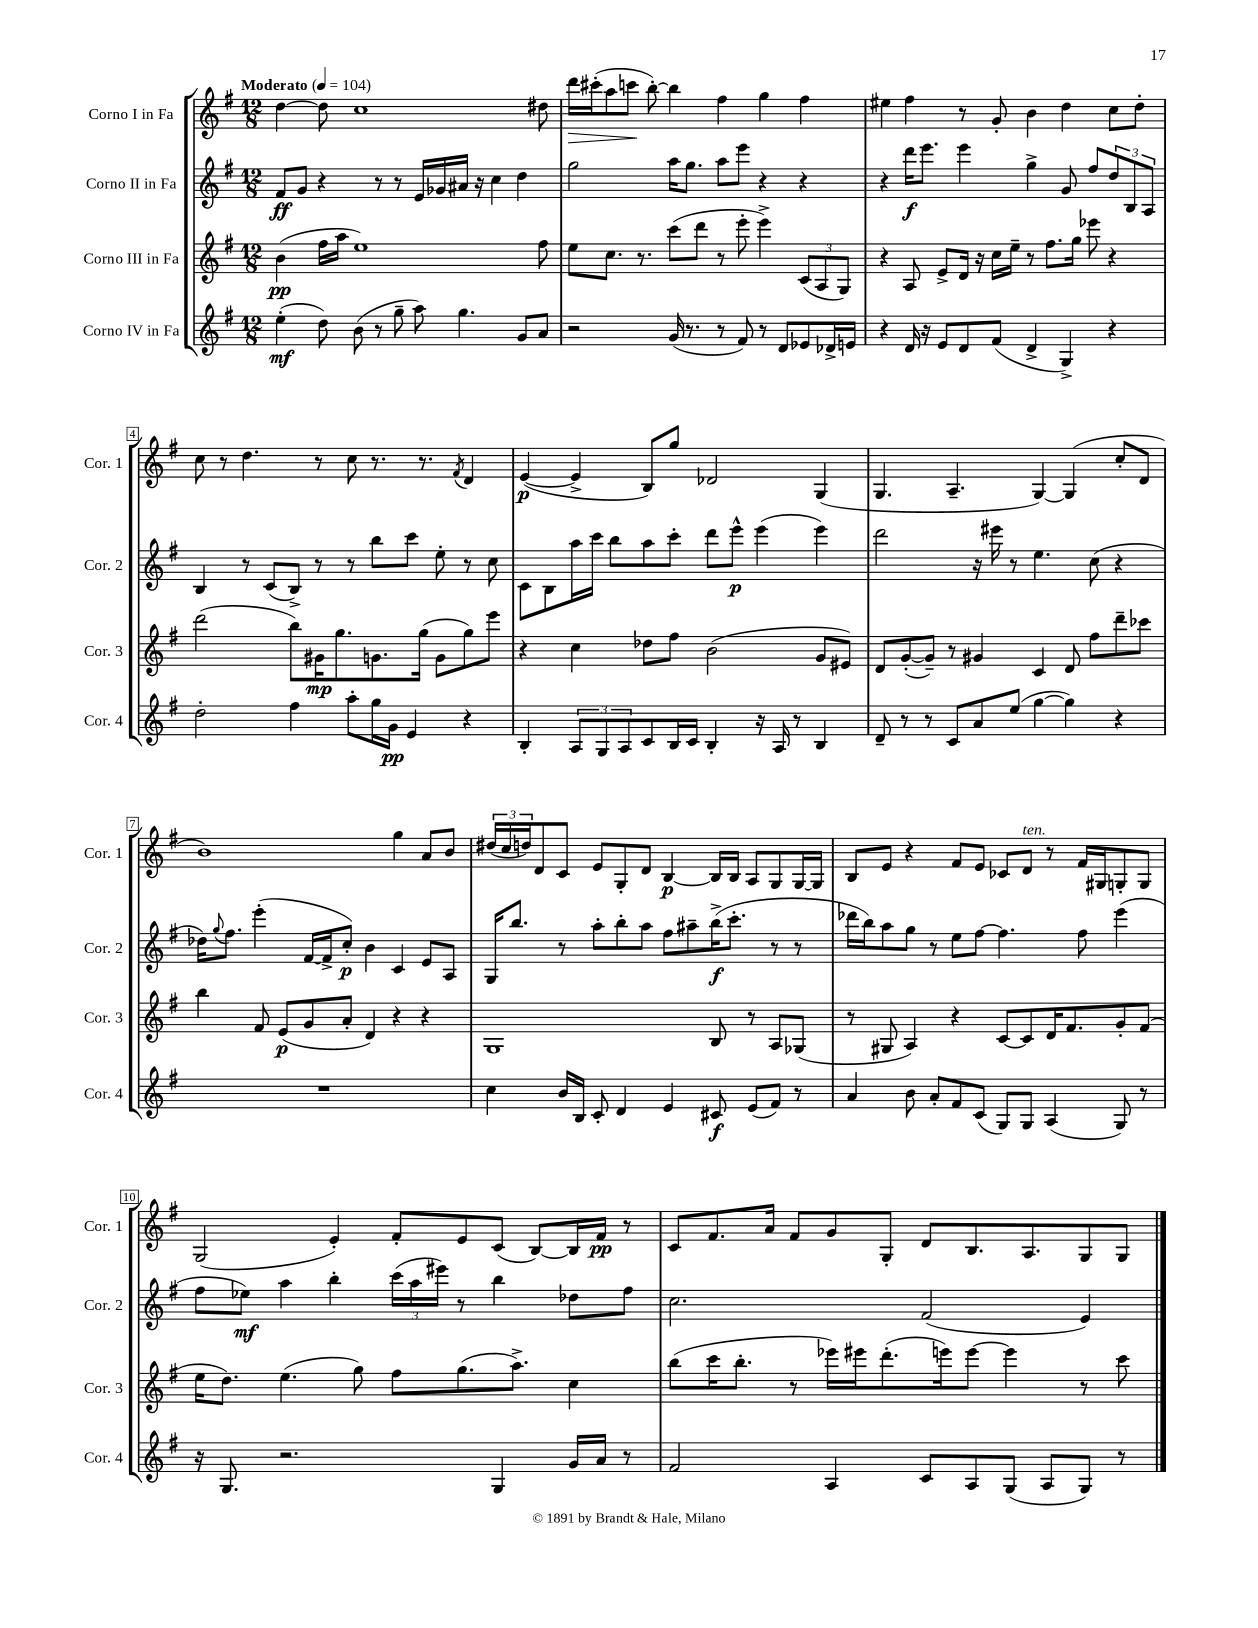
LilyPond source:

<<
\new StaffGroup <<
\new Staff = "s0" \with { instrumentName = "Corno I in Fa" shortInstrumentName = "Cor. 1" } {
    \clef treble \key g \major \numericTimeSignature \time 12/8 \tempo "Moderato" 4 = 104
    d''4~ d''8 c''1 dis''8 |
    d'''16\> cis'''16-.( a''8 c'''8\! b''8~-.) b''4 fis''4 g''4 fis''4 |
    eis''4 fis''4 r8 g'8-. b'4 d''4 c''8 d''8-. |
    c''8 r8 d''4. r8 c''8 r8. r8. \acciaccatura { fis'8 } d'4 |
    e'4~\p( e'4-> b8) g''8 des'2 g4( |
    g4. a4.-- g4~) g4( c''8-. d'8 |
    b'1) g''4 a'8 b'8 |
    \tuplet 3/2 { dis''16( c''16 d''16) } d'8 c'8 e'8 g8-. d'8 b4~\p b16 b16 a8 g8 g16~ g16 |
    b8 e'8 r4 fis'8 e'8 ces'8 d'8^\markup { \italic "ten." } r8 fis'16 gis16 g8-. g8 |
    g2( e'4-.) fis'8-. e'8 c'8( b8~) b16 fis'16\pp r8 |
    c'8 fis'8. a'16 fis'8 g'8 g8-. d'8 b8. a8. g8 g8 \bar "|." |
}
\new Staff = "s1" \with { instrumentName = "Corno II in Fa" shortInstrumentName = "Cor. 2" } {
    \clef treble \key g \major \numericTimeSignature \time 12/8
    fis'8\ff g'8 r4 r8 r8 e'16 ges'16 ais'16 r16 c''4 d''4 |
    g''2 a''16 g''8. a''8 e'''8 r4 r4 |
    r4 d'''16\f e'''8. e'''4 g''4-> g'8 fis''8 \tuplet 3/2 { d''8 b8 a8 } |
    b4 r8 c'8( b8->) r8 r8 b''8 c'''8 e''8-. r8 c''8 |
    c'8 b8 a''16 c'''16 b''8 a''8 c'''8-. d'''8 e'''8-^\p e'''4( e'''4) |
    d'''2 r16 eis'''16 r8 e''4. c''8( r4 |
    des''16) \appoggiatura { g''8 } fis''8. e'''4-.( fis'16~ fis'16-> c''8-.\p) b'4 c'4 e'8 a8 |
    g16 b''8. r8 a''8-. b''8-. a''8 fis''8 ais''8-- b''16->\f( c'''8.-. r8 r8 |
    des'''16 b''16) a''8 g''8 r8 e''8 fis''8~ fis''4. fis''8 e'''4( |
    fis''8 ees''8\mf) a''4 b''4-. \tuplet 3/2 { c'''16( a''16 eis'''16) } r8 b''4 des''8 fis''8 |
    c''2. fis'2( e'4) \bar "|." |
}
\new Staff = "s2" \with { instrumentName = "Corno III in Fa" shortInstrumentName = "Cor. 3" } {
    \clef treble \key g \major \numericTimeSignature \time 12/8
    b'4\pp( fis''16 a''16 e''1) fis''8 |
    e''8 c''8. r8. c'''8( d'''8 r8 e'''8-. e'''4->) \tuplet 3/2 { c'8( a8 g8) } |
    r4 a8 e'8-> d'16 r16 c''16 e''16-- r8 fis''8. g''16 ees'''8 r4 |
    d'''2( b''8) gis'16\mp g''8. g'8. g''16( g'8 g''8) e'''8 |
    r4 c''4 des''8 fis''8 b'2( g'8 eis'8) |
    d'8 g'8~-.( g'8--) r8 gis'4 c'4 d'8 fis''8 d'''8-- ces'''8 |
    b''4 fis'8 e'8\p( g'8 a'8-. d'4) r4 r4 |
    g1 b8 r8 a8 ges8( |
    r8 gis8 a4) r4 c'8~ c'8 d'16 fis'8. g'8-. fis'8( |
    e''16 d''8.) e''4.( g''8) fis''8 g''8.( a''8.->) c''4 |
    b''8( c'''16 b''8.-. r8 ees'''16) eis'''16 d'''8.-.( e'''16) e'''8~ e'''4 r8 c'''8 \bar "|." |
}
\new Staff = "s3" \with { instrumentName = "Corno IV in Fa" shortInstrumentName = "Cor. 4" } {
    \clef treble \key g \major \numericTimeSignature \time 12/8
    e''4-.\mf( d''8) b'8( r8 g''8-- a''8) g''4. g'8 a'8 |
    r2 g'16( r8. r8 fis'8) r8 d'8 ees'8 des'16-> e'16 |
    r4 d'16 r16 e'8 d'8 fis'8( d'4-> g4->) r4 |
    d''2-. fis''4 a''8-. g''16 g'16\pp e'4 r4 |
    b4-. \tuplet 3/2 { a8 g8 a8 } c'8 b16 c'16 b4-. r16 a16 r8 b4 |
    d'8-- r8 r8 c'8 a'8 e''8( g''4~ g''4) r4 |
    R1. |
    c''4 b'16 b16 c'8-. d'4 e'4 cis'8\f e'8( fis'8) r8 |
    a'4 b'8 a'8-. fis'8 c'8( g8) g8 a4( g8) r8 |
    r16 g8. r2. g4 g'16 a'16 r8 |
    fis'2 a4 c'8 a8 g8( a8 g8) r8 \bar "|." |
}
>>
>>
\layout { \context { \Score \override BarNumber.stencil = #(make-stencil-boxer 0.1 0.3 ly:text-interface::print) } }
